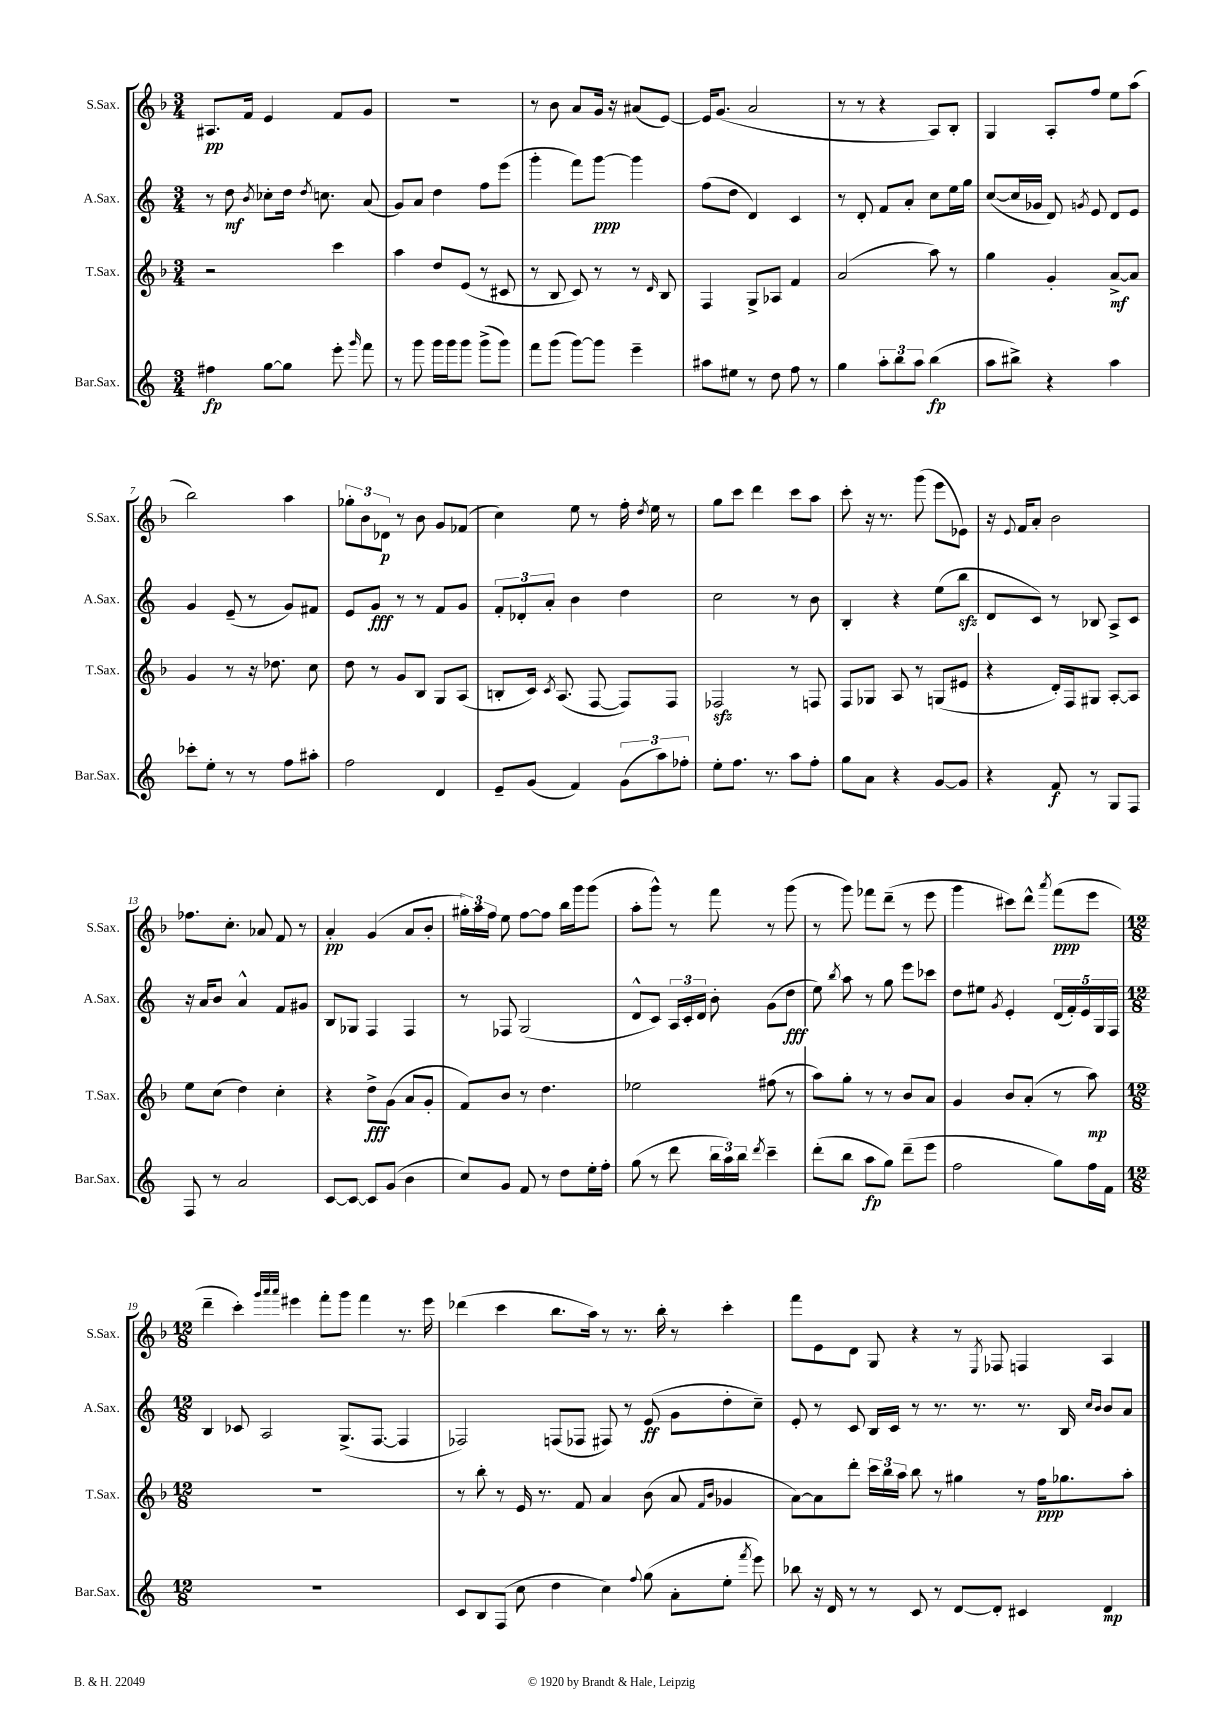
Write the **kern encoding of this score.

**kern	**kern	**kern	**kern
*staff4	*staff3	*staff2	*staff1
*clefG2	*clefG2	*clefG2	*clefG2
*k[]	*k[b-]	*k[]	*k[b-]
*M3/4	*M3/4	*M3/4	*M3/4
4ff#	2r	8r	8.A#
.	.	8dd	.
.	.	.	16f
.	.	8qb	.
[8gg	.	8cc-'	4e
8gg]	.	16dd	.
.	.	8qdd	.
.	.	8.cc	.
8eee'	4ccc	.	8f
16qqggg	.	.	.
8fff	.	(8a	8g
=	=	=	=
8r	4aa	8g)	2.r
8ggg	.	8a	.
16ggg	8dd	4dd	.
16ggg	.	.	.
8ggg	(8e	.	.
(8ggg^	8r	8ff	.
8ggg)	8c#	(8eee	.
=	=	=	=
8fff	8r	4ggg'	8r
(8ggg	8B-	.	8b-
[8ggg)	8c)	8fff)	8a
8ggg]	8r	[8ggg	16g
.	.	.	16r
4eee~	8r	4ggg]	(8a#
.	16qqd	.	.
.	8B-	.	[8e)
=	=	=	=
8aa#	4F	(8ff	16e]
.	.	.	(8.g
8ee#	.	8dd	.
8r	8G^	4d)	2a
8dd	8A-	.	.
8ff	4f	4c	.
8r	.	.	.
=	=	=	=
4gg	(2a	8r	8r
.	.	8d'	8r
12aa'	.	8f	4r
12bb	.	.	.
.	.	8a'	.
12aa	.	.	.
(4bb	8aa)	8cc	8A)
.	8r	16ee	8B-'
.	.	16gg	.
=	=	=	=
8aa	4gg	([8cc	4G
8bb#^)	.	16cc]	.
.	.	16g-	.
4r	4g'	8d)	8A'
.	.	8qg	.
.	.	8e	8ff
4aa	[8a^	8d	8ee
.	8a]	8e	(8aa
=	=	=	=
8ccc-'	4g	4g	2bb-)
8ee'	.	.	.
8r	8r	(8e~	.
8r	16r	8r	.
.	8.dd-	.	.
8ff	.	8g)	4aa
8aa#'	8cc	8f#	.
=	=	=	=
2ff	8dd	8e	12gg-'
.	.	.	12b-
.	8r	8g	.
.	.	.	12d-
.	8g	8r	8r
.	8B-	8r	8b-
4d	8G	8f	8g
.	(8A	8g	(8f-
=	=	=	=
8e~	8B'	12f'	4cc)
.	.	12d-'	.
(8g	16c)	.	.
.	.	12a'	.
.	8qc	.	.
.	(8.A	.	.
4f)	.	4b	8ee
.	[8F	.	8r
(12g	8F])	4dd	16ff'
.	.	.	8qdd
.	.	.	16ee
12aa)	.	.	.
.	8F	.	8r
12ff-'	.	.	.
=	=	=	=
8ee'	2F-	2cc	8gg
8.ff	.	.	8ccc
.	.	.	4ddd
8.r	.	.	.
8aa	8r	8r	8ccc
8ff'	8F	8b	8aa
=	=	=	=
8gg	8F	4B'	8ccc'
8a	8G-	.	16r
.	.	.	8.r
4r	8A	4r	.
.	8r	.	(8ggg
[8g	(8G	(8ee	8eee
8g]	8e#	8bb	8e-)
=	=	=	=
4r	4r	8d	16r
.	.	.	8qqe
.	.	.	16f
.	.	8c)	8a'
8f	16d')	8r	2b-
.	16F	.	.
8r	8G#	8B-	.
8G	[8A'	8A^	.
8F	8A]	8c	.
=	=	=	=
8F	8ee	16r	8.ff-
.	.	16a	.
8r	(8cc	8b	.
.	.	.	8.cc'
2a	4dd)	4a^^	.
.	.	.	8a-
.	4cc'	8f	8f
.	.	8g#	8r
=	=	=	=
[8c	4r	8B	4a'
8c_	.	8G-	.
8c]	8dd^	4F	(4g
(8g	(8g	.	.
4b	8a	4F	8a
.	8g'	.	8b-'
=	=	=	=
8cc)	8f)	8r	24gg#')
.	.	.	24aa
.	.	.	24ff
8g	8b-	8F-	8ee
8f	8r	(2G	[8ff
8r	4.dd	.	8ff]
8dd	.	.	16bb-
.	.	.	16ggg
16ee'	.	.	(8ggg
16ff'	.	.	.
=	=	=	=
(8gg	2ee-	8d^^	8aa'
8r	.	8c)	8ggg^^)
8ddd	.	24A	8r
.	.	24c'	.
.	.	24d	.
24bb	.	8b'	8fff
24aa)	.	.	.
24bb	.	.	.
8qddd	.	.	.
4ccc~	(8ff#	(8g	8r
.	8r	8dd	(8ggg
=	=	=	=
(8ddd'	8aa)	8ee)	8r
.	.	8qbb	.
8bb	8gg'	8aa	8ggg)
8aa	8r	8r	8fff-
8gg)	8r	8gg	(8ddd~
(8ddd~	8b-	8eee	8r
8eee	8a	8ccc-	8eee
=	=	=	=
2ff	4g	8dd	4ggg
.	.	8ee#	.
.	.	8qg	.
.	8b-	4e'	8ccc#)
.	(8a'	.	8ddd^^
.	.	.	8qaaa
8gg)	8r	(20d	(8fff
.	.	20f')	.
.	.	20e	.
16ff	8aa)	.	8eee
.	.	20G	.
16f	.	.	.
.	.	20F	.
=	=	=	=
*M12/8	*M12/8	*M12/8	*M12/8
1.r	1.r	4B	4ddd~
.	.	8c-	4ccc')
.	.	2A	.
.	.	.	32qqggg
.	.	.	32qqaaa
.	.	.	32qqaaa
.	.	.	4eee#
.	.	.	8fff'
.	.	(8.G^	8ggg
.	.	.	4fff
.	.	[8.F	.
.	.	4F]	8.r
.	.	.	16eee#
=	=	=	=
8c	8r	2F-)	(4ddd-
8B	8bb-'	.	.
(8F	8r	.	4ccc
8cc	16e	.	.
.	8.r	.	.
4dd	.	(8F	8.bb-
.	8f	8F-	.
.	.	.	16aa)
4cc)	4a	8F#)	8r
.	.	8r	8.r
8qqff	.	.	.
(8gg	(8b-	(8e	.
.	.	.	16bb-'
8a'	8a	8g	8r
.	16qqf	.	.
.	16qqb-	.	.
8ee'	4g-	8dd'	4ccc'
8qfff	.	.	.
8eee)	.	8cc~)	.
=	=	=	=
8bb-	[8a)	8e'	8fff
16r	8a]	8r	8e
16d	.	.	.
8r	8ddd'	8c	8d
8r	24ccc	16B	8G
.	24bb-	.	.
.	.	16c	.
.	24aa	.	.
8c	8bb-	8r	4r
8r	8r	8.r	.
[8d	4gg#	.	8r
.	.	8.r	.
.	.	.	8qE
8d']	.	.	8F-
4c#	8r	8.r	4F
.	16ff	.	.
.	8.gg-	16B	.
.	.	16qqcc	.
.	.	16qqb	.
4d	.	8b	4A
.	8aa'	8a	.
==	==	==	==
*-	*-	*-	*-
